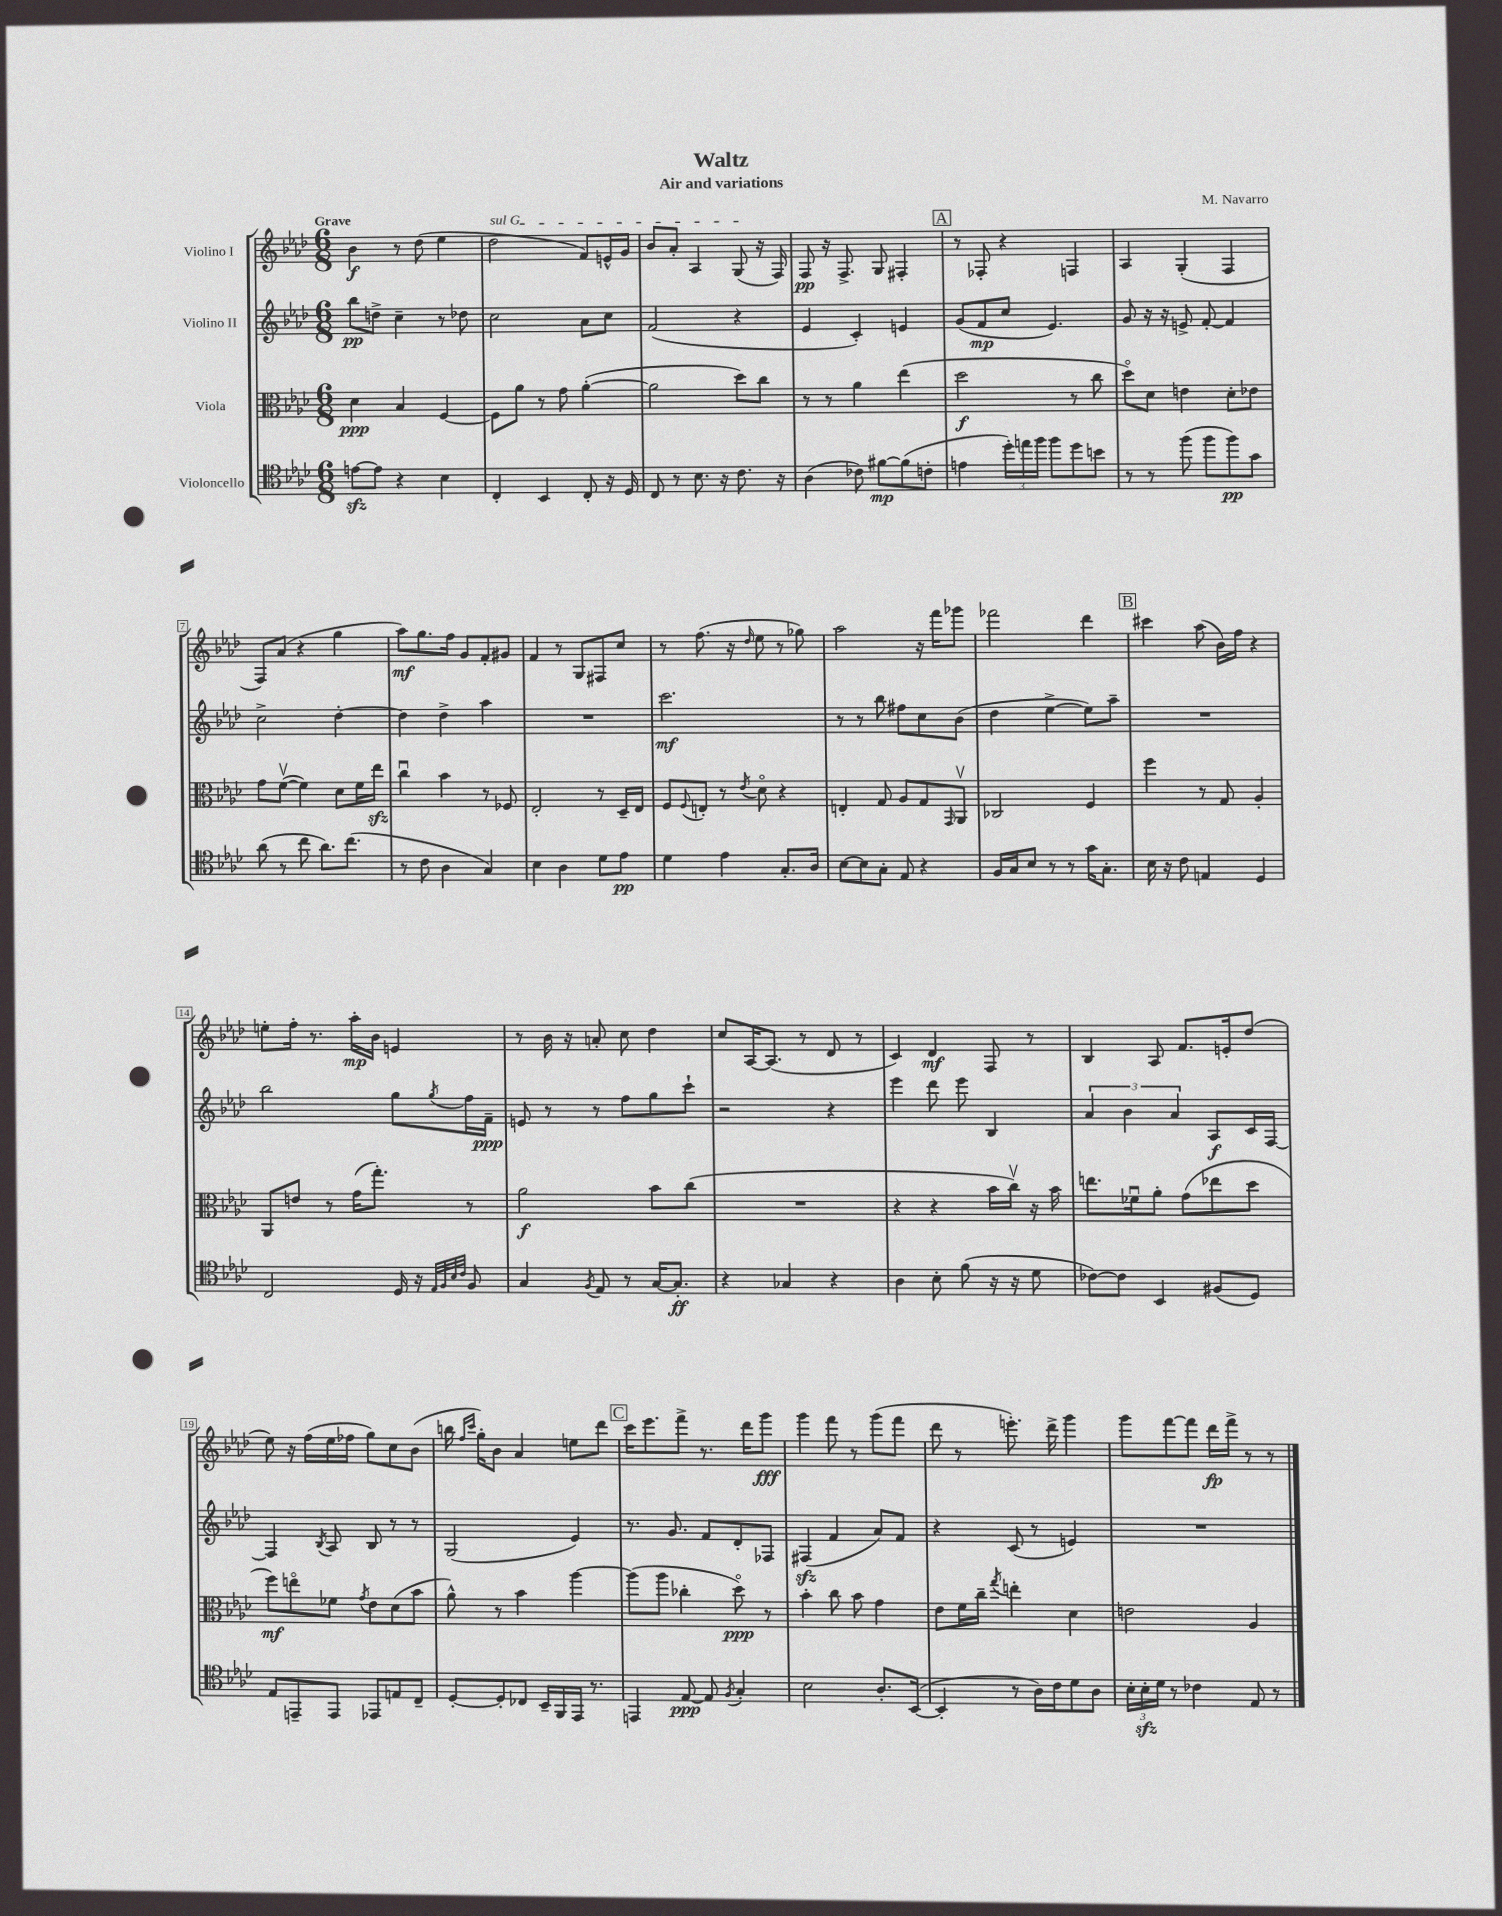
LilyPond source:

\header { title = "Waltz" composer = "M. Navarro" subtitle = "Air and variations" }
<<
\new StaffGroup <<
\new Staff = "s0" \with { instrumentName = "Violino I" } {
    \clef treble \key aes \major \numericTimeSignature \time 6/8 \tempo "Grave"
    bes'4\f r8 des''8( ees''4 |
    \once \override TextSpanner.bound-details.left.text = \markup { \italic "sul G" } des''2\startTextSpan f'8) e'16-^ g'16 |
    bes'8 aes'8-. aes4 g8\stopTextSpan( r16 f16) |
    f8\pp r16 f8.-> g8 fis4-. |
    \mark \markup { \box "A" } r8 fes8-. r4 f4 |
    aes4 g4-.( f4 |
    f8) aes'8( r4 g''4 |
    aes''8\mf) g''8. f''16 g'8 f'8-. gis'8 |
    f'4 r8 g8 fis8 c''8 |
    r8 f''8.( r16 \grace { des''16 } ees''8 r8 ges''8) |
    aes''2 r16 f'''16 ges'''8 |
    fes'''2 des'''4 |
    \mark \markup { \box "B" } cis'''4 aes''8( bes'16) f''16 r4 |
    e''8-. f''16-. r8. aes''16-.\mp bes'16 e'4 |
    r8 bes'16 r16 a'8-. c''8 des''4 |
    c''8 aes16~ aes8.( r8 des'8 r8 |
    c'4) des'4\mf f8 r8 |
    bes4 aes8 f'8. e'16-. des''8( |
    ees''8) r16 f''16( ees''16 fes''16 g''8) c''8 bes'8( |
    b''16 \grace { f''16 c'''16 } g''16-.) bes'8 aes'4 e''8 des'''8 |
    \mark \markup { \box "C" } c'''16 ees'''8. f'''8-> r8. des'''16 g'''8\fff |
    g'''4 f'''8 r8 g'''8( f'''8 |
    des'''8 r8 e'''8.-.) des'''16-> g'''4 |
    g'''8 f'''8~ f'''8 des'''16\fp f'''16-> r8 r8 \bar "|." |
}
\new Staff = "s1" \with { instrumentName = "Violino II" } {
    \clef treble \key aes \major \numericTimeSignature \time 6/8
    bes''8\pp d''8-> c''4-- r8 des''8 |
    c''2 aes'8 c''8 |
    f'2( r4 |
    ees'4 c'4-.) e'4 |
    \mark \markup { \box "A" } g'8( f'8\mp c''8 ees'4.) |
    g'8 r16 r16 e'8-> f'8~-. f'4 |
    c''2-> des''4~-. |
    des''4 des''4-> aes''4 |
    R2. |
    c'''2.\mf |
    r8 r8 bes''8 fis''8 c''8 bes'8( |
    des''4 ees''4~-> ees''8) aes''8-- |
    \mark \markup { \box "B" } R2. |
    bes''2 g''8 \acciaccatura { g''8 } f''16 f'16--\ppp |
    e'8 r8 r8 f''8 g''8 c'''8-! |
    r2 r4 |
    ees'''4 des'''8 ees'''8 bes4 |
    \tuplet 3/2 { aes'4 bes'4 aes'4 } aes8\f c'16 f16~ |
    f4 \acciaccatura { bes8 } aes8 bes8 r8 r8 |
    g2( ees'4) |
    \mark \markup { \box "C" } r8. g'8. f'8 des'8-. fes8 |
    fis4\sfz( f'4 aes'8) f'8 |
    r4 c'8( r8 e'4) |
    R2. \bar "|." |
}
\new Staff = "s2" \with { instrumentName = "Viola" } {
    \clef alto \key aes \major \numericTimeSignature \time 6/8
    des'4\ppp bes4 f4~ |
    f8 aes'8 r8 g'8 aes'4~-.( |
    aes'2 des''8) c''8 |
    r8 r8 aes'4 ees''4( |
    \mark \markup { \box "A" } des''2\f r8 c''8 |
    des''8\flageolet) des'8 e'4 des'8-. ees'8 |
    g'8 f'8~\upbow( f'4) des'8 f'16 ees''16\sfz |
    c''4\downbow bes'4 r8 fes8 |
    ees2-. r8 des16-- ees16 |
    f8 \appoggiatura { f8 } e8-. r8 \acciaccatura { ees'8 } des'8\flageolet r4 |
    e4-. g8 aes8 g8 \grace { g,16 } aes,8\upbow |
    ces2 f4 |
    \mark \markup { \box "B" } f''4 r8 g8 aes4-. |
    aes,8 e'8 r8 g'16( g''8.-.) r8 |
    aes'2\f bes'8 c''8( |
    R2. |
    r4 r4 bes'16 c''16\upbow) r16 bes'16 |
    e''8. fes'16\downbow aes'8-. g'8( ees''8 des''8 |
    f''8\mf) e''8\flageolet fes'8 \acciaccatura { g'8 } ees'8 des'8( bes'8 |
    aes'8-^) r8 bes'4 aes''4~ |
    \mark \markup { \box "C" } aes''8( aes''8 ces''4-. des''8\flageolet\ppp) r8 |
    bes'4-. c''8 bes'8 g'4 |
    ees'8 f'16 c''16-- \acciaccatura { g''8 } e''4-. des'4 |
    e'2 aes4 \bar "|." |
}
\new Staff = "s3" \with { instrumentName = "Violoncello" } {
    \clef tenor \key aes \major \numericTimeSignature \time 6/8
    e'8~\sfz e'8 r4 bes4 |
    c4-. bes,4 c8-. r16 des16 |
    c8 r8 bes8. r16 c'8. r16 |
    aes4( ces'8) fis'8~\mp fis'8( c'8-. |
    \mark \markup { \box "A" } e'4 \tuplet 3/2 { des''16-.) e''16 f''16 } f''8 des''8 b'8 |
    r8 r8 f''8( f''8 f''8\pp) g'8 |
    aes'8( r8 c''8 aes'8.) c''8.( |
    r8 c'8 aes4 g4) |
    bes4 aes4 des'8 ees'8\pp |
    des'4 ees'4 g8.-. aes16 |
    bes8~ bes8 g8-. ees8 r4 |
    f16 g16 bes8 r8 r8 g'16 g8.-. |
    \mark \markup { \box "B" } bes16 r16 c'8 e4 des4 |
    c2 des16 r16 \grace { ees32 f32 bes32 c'32 } f8 |
    g4 \acciaccatura { f8 } ees8 r8 g16~ g8.-.\ff |
    r4 ges4 r4 |
    aes4 bes8-. f'8( r16 r16 des'8 |
    ces'8~) ces'8 bes,4 fis8( des8) |
    ees8 e,8-- e,8 ees,8 e8 c8-- |
    des8~-. des8-. ces8 bes,16-- f,16 ees,16 r8. |
    \mark \markup { \box "C" } e,4 ees8~\ppp ees8 \acciaccatura { f8 } g4-. |
    bes2 aes8.-. bes,16~( |
    bes,4-. r8 aes16) c'16 des'8 aes8 |
    \tuplet 3/2 { bes16-. bes16-.\sfz des'16 } r8 ces'4 ees8 r8 \bar "|." |
}
>>
>>
\layout { \context { \Score \override BarNumber.stencil = #(make-stencil-boxer 0.1 0.3 ly:text-interface::print) } }
